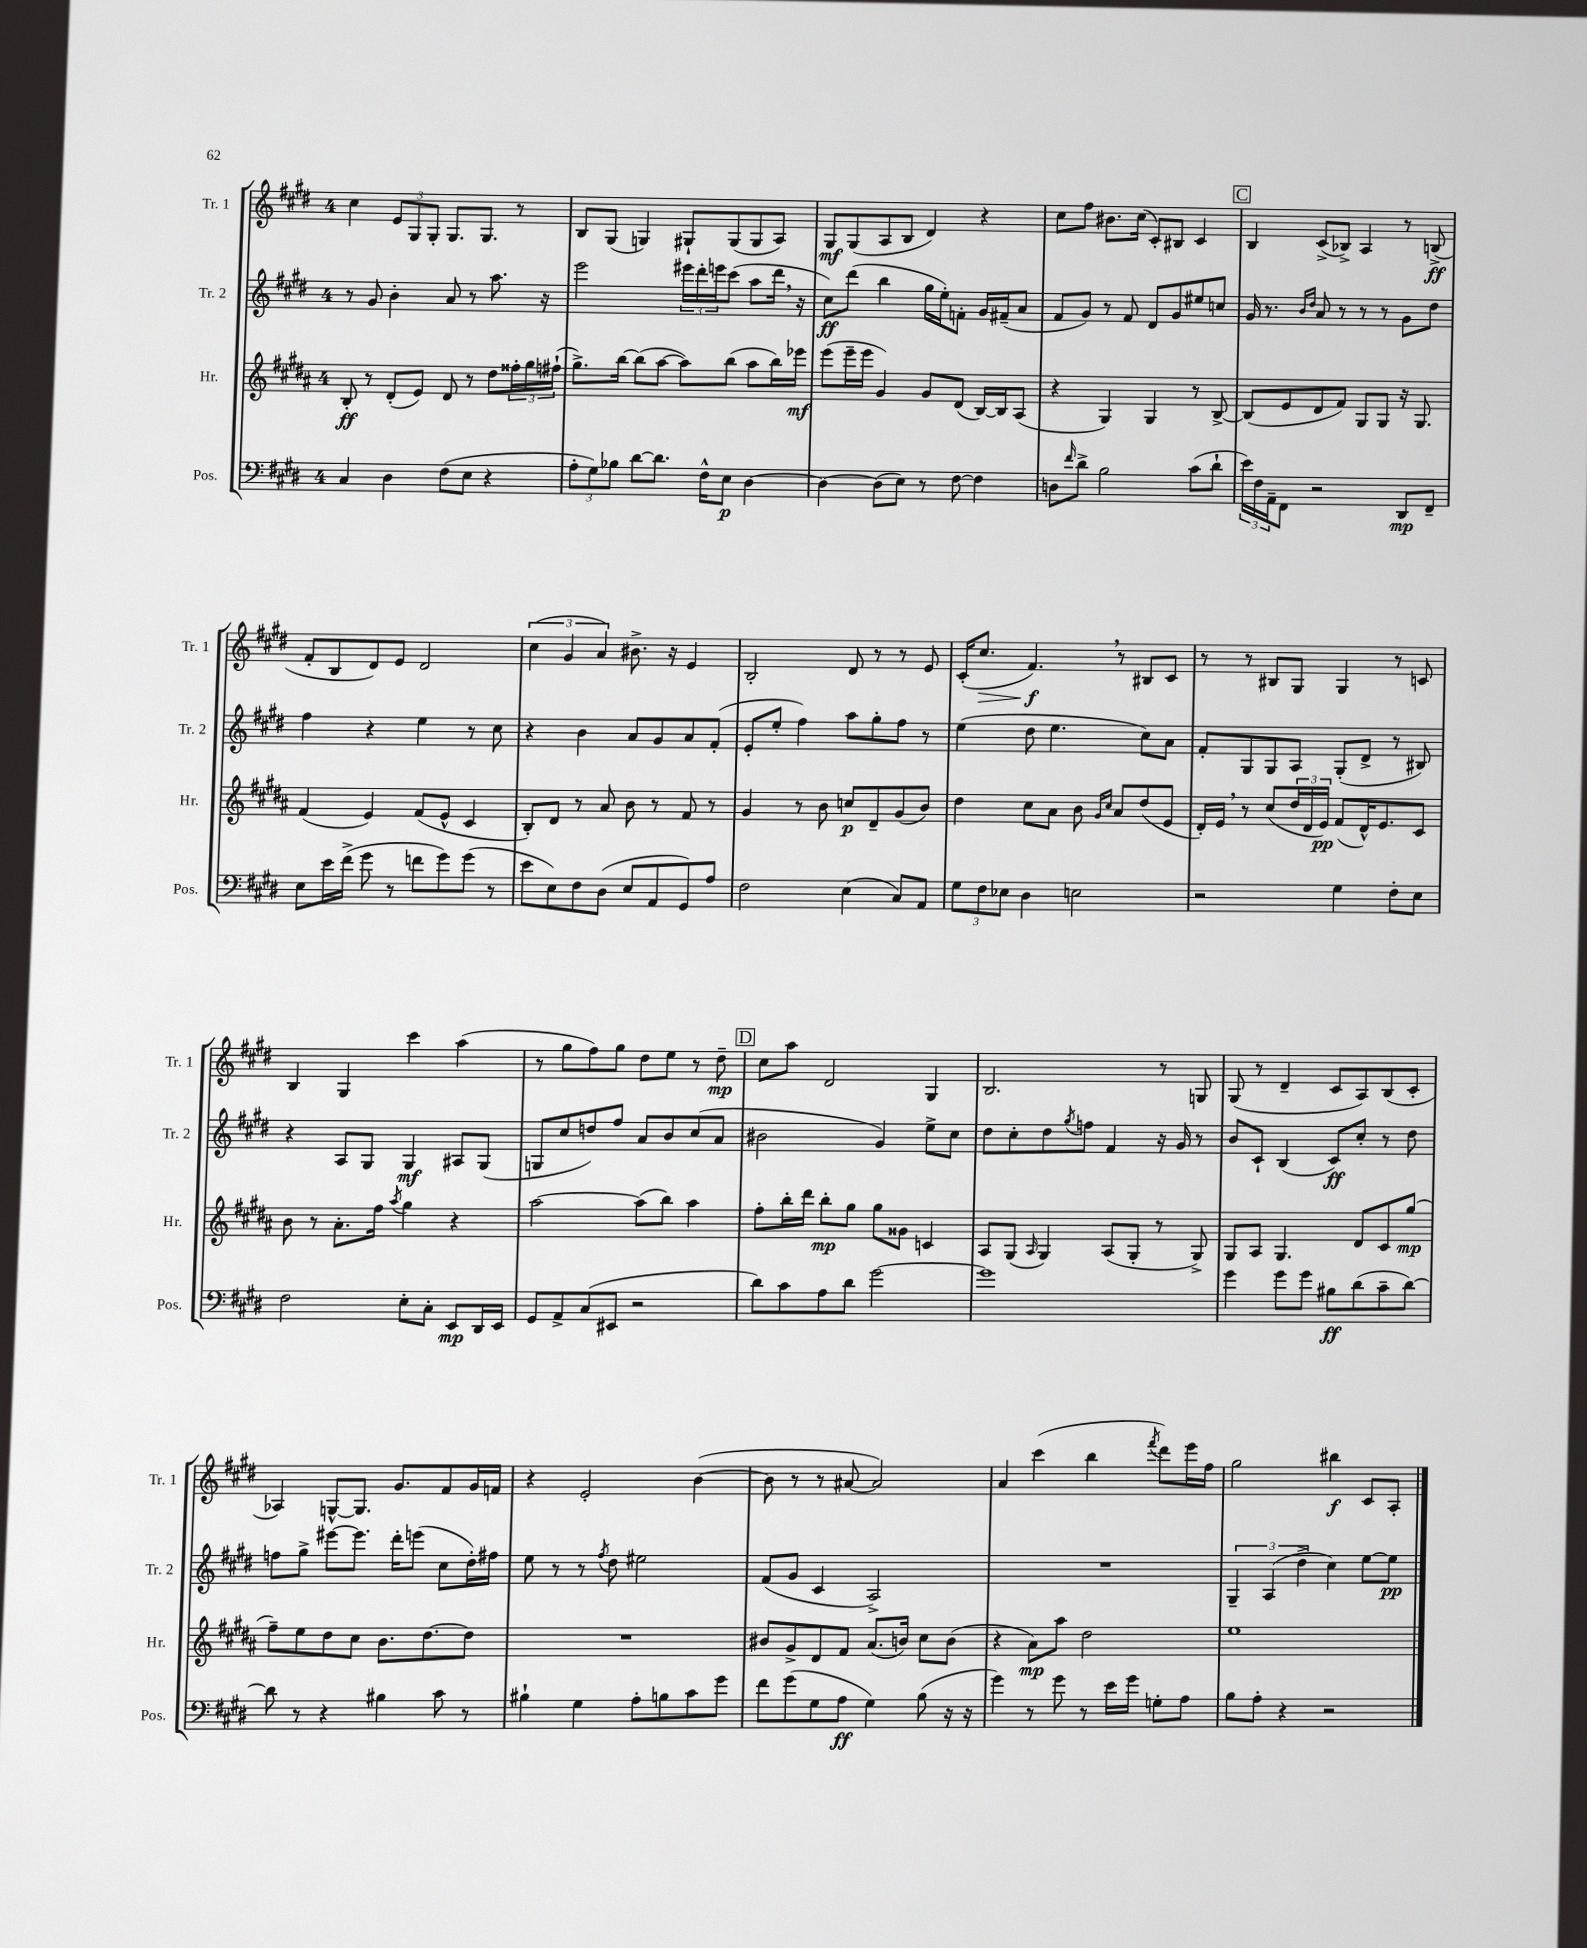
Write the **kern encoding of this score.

**kern	**kern	**kern	**kern
*staff4	*staff3	*staff2	*staff1
*clefF4	*clefG2	*clefG2	*clefG2
*k[f#c#g#d#]	*k[f#c#g#d#a#]	*k[f#c#g#d#]	*k[f#c#g#d#]
*M4/4	*M4/4	*M4/4	*M4/4
4C#	8B'	8r	4cc#
.	8r	8g#	.
4D#	(8d#'	4b'	12e
.	.	.	12G#
.	8e)	.	.
.	.	.	12G#'
(8F#	8d#	8a	8.G#
8E	8r	8r	.
.	.	.	8.G#
4r	8dd#	8.aa	.
.	24ff##'	.	8r
.	24gg#	.	.
.	.	16r	.
.	(24ff#`	.	.
=	=	=	=
12A'	8.gg#^)	2eee	8B
12G#)	.	.	.
.	.	.	(8G#
12B-	.	.	.
.	[16bb	.	.
[8d#	(8bb]	.	4G)
8.d#]	[8aa#	.	.
.	8aa#])	24eee#	8G#`
.	.	24ddd#'	.
16F#^^	.	.	.
.	.	24eee	.
8E	(8bb	(8ccc#	(8G#
[4D#	8aa#	8aa	8G#
.	16bb)	16ddd#	8A)
.	16eee-	16r	.
=	=	=	=
4D#_	(8eee	8cc#)	8G#
.	16eee~	(8ddd#	(8G#
.	16eee	.	.
(8D#]	4g#)	4bb	8A
8E)	.	.	8B
8r	8g#	16gg#	4d#)
.	.	16ee')	.
[8F#	(8d#	8f'	.
4F#]	[16B)	16g#	4r
.	16B]	(16f#~	.
.	(8A#	8a	.
=	=	=	=
8D	4r	8f#	8cc#
16qqf#	.	.	.
8d#^	.	8g#)	8ff#
2B	4G#)	8r	8.b#
.	.	8f#	.
.	.	.	(16cc#
.	4G#	8d#	8c#')
.	.	8g#	8B#
(8c#	8r	8ee#	4c#
8d#`	[8B^	8cc	.
=	=	=	=
24e)	(8B]	16g#	4B
24F#	.	.	.
.	.	8.r	.
24AA~	.	.	.
8FF#	8e	.	.
.	.	16qqb	.
.	.	16qqdd#	.
2r	8d#	8a	(8c#^
.	8f#)	8r	8B-^)
.	8G#	8r	4A
.	8G#	8r	.
8DD#	16r	8g#	8r
.	8.G#	.	.
8FF#~	.	8dd#	(8B^
=	=	=	=
8E	(4f#	4ff#	8f#'
16e	.	.	8B
(16f#^	.	.	.
8g#	4e)	4r	8d#)
8r	.	.	8e
8f	(8f#	4ee	2d#
8g#)	8e^^	.	.
(8g#	4c#	8r	.
8r	.	8cc#	.
=	=	=	=
8e	8B')	4r	(6cc#
8E)	8d#	.	.
.	.	.	6g#
8F#	8r	4b	.
.	.	.	6a)
(8D#	8a#	.	.
8E	8b	8a	8.b#^
8AA	8r	8g#	.
.	.	.	16r
8GG#)	8f#	8a	4e
8A	8r	(8f#'	.
=	=	=	=
2F#	4g#	8e'	2B'
.	.	8ee'	.
.	8r	4ff#)	.
.	8b	.	.
(4E	8cc	8aa	8d#
.	8d#~	8gg#'	8r
8C#)	(8g#	8ff#	8r
8AA	8b)	8r	8e
=	=	=	=
12G#	4dd#	(4ee	(16c#'
.	.	.	8.cc#
12F#	.	.	.
12E-	.	.	.
4D#	8cc#	8dd#	4.f#)
.	8a#	4.ee	.
2E	8b	.	.
.	16qqg#	.	.
.	16qqcc#	.	.
.	8a#	.	8r
.	(8dd#	8cc#)	8B#
.	8e	8a	8c#
=	=	=	=
2r	16d#')	8f#'	8r
.	16e	.	.
.	8r	8G#	8r
.	(8cc#	8G#	8B#
.	24dd#	8A	8G#
.	24d#	.	.
.	24e)	.	.
4G#	(8f#	(8G#'	4G#
.	16d#^^)	8d#^	.
.	8.e	.	.
8F#'	.	8r	8r
8E	8c#	8B#)	8c
=	=	=	=
2F#	8b	4r	4B
.	8r	.	.
.	8.a#'	8A	4G#
.	.	8G#	.
.	16ff#	.	.
.	8qaa#	.	.
8E'	4gg#	4G#	4ccc#
8C#'	.	.	.
8EE	4r	8A#	(4aa
16DD#	.	(8G#	.
16EE	.	.	.
=	=	=	=
8GG#	[2aa#	8G	8r
8AA^	.	8cc#	8gg#
(8C#	.	8dd)	8ff#)
8EE#	.	8ff#	8gg#
2r	(8aa#]	8a	8dd#
.	8bb)	8b	8ee
.	4aa#	(8cc#	8r
.	.	8a	8dd#~
=	=	=	=
8d#)	8ff#'	2b#	8cc#
8c#	16bb'	.	8aa
.	16ddd#	.	.
8A	8bb'	.	2d#
8d#	8gg#	.	.
[2g#	8gg#	4g#)	.
.	8g##	.	.
.	4c	8ee^	4G#
.	.	8cc#	.
=	=	=	=
1g#]	8A#	8dd#	2.B
.	(8G#	8cc#'	.
.	16qqA#	.	.
.	4G#)	8dd#	.
.	.	8qgg#	.
.	.	8ff	.
.	(8A#	4f#	.
.	8G#'	.	.
.	8r	16r	8r
.	.	16g#	.
.	8G#^)	8r	8G
=	=	=	=
4g#	8G#	8b	(8G#
.	8A#	8c#`	8r
8g#	4.G#	(4B	4d#~
8g#	.	.	.
8B#	.	8c#)	8c#
(8d#	8d#	8cc#'	8A)
8c#~	8c#	8r	(8B
[8d#)	(8gg#	8dd#	8c#'
=	=	=	=
8d#]	8ff#~)	8ff	4A-)
8r	8ee	8gg#^	.
4r	8dd#	[8eee#	[8G^^
.	8cc#	8.eee#]	8.G]
4B#	8.b	.	.
.	.	16ddd#'	8.g#
.	.	(8eee	.
.	[8.dd#	.	.
8c#	.	8cc#	8f#
8r	8dd#]	16dd#')	16g#
.	.	16ff#	16f
=	=	=	=
4B#`	1r	8ee	4r
.	.	8r	.
4G#	.	8r	2e'
.	.	8qff#	.
.	.	8dd#	.
8A'	.	2ee#	.
8B	.	.	.
8c#	.	.	([4b
8g#	.	.	.
=	=	=	=
8f#	8b#	(8f#	8b]
(8g#	8g#^	8g#	8r
8G#	8d#	4c#	8r
8A	8f#	.	[8a#
4G#)	(8.a#	2A^)	2a#])
.	16b)	.	.
(8B	8cc#	.	.
16r	(8b	.	.
16r	.	.	.
=	=	=	=
4g#)	4r	1r	4a
8r	8a#)	.	(4ccc#
8g#	8aa#	.	.
8r	2dd#	.	4bb
16e	.	.	.
16g#	.	.	.
.	.	.	8qfff#
8G'	.	.	8ddd#)
8A	.	.	16eee
.	.	.	16ff#
=	=	=	=
8B	1ee	6G#~	2gg#
8A'	.	.	.
.	.	(6A	.
4r	.	.	.
.	.	6dd#^	.
2r	.	4cc#)	4bb#
.	.	[8ee	8c#
.	.	8ee]	8A'
==	==	==	==
*-	*-	*-	*-
